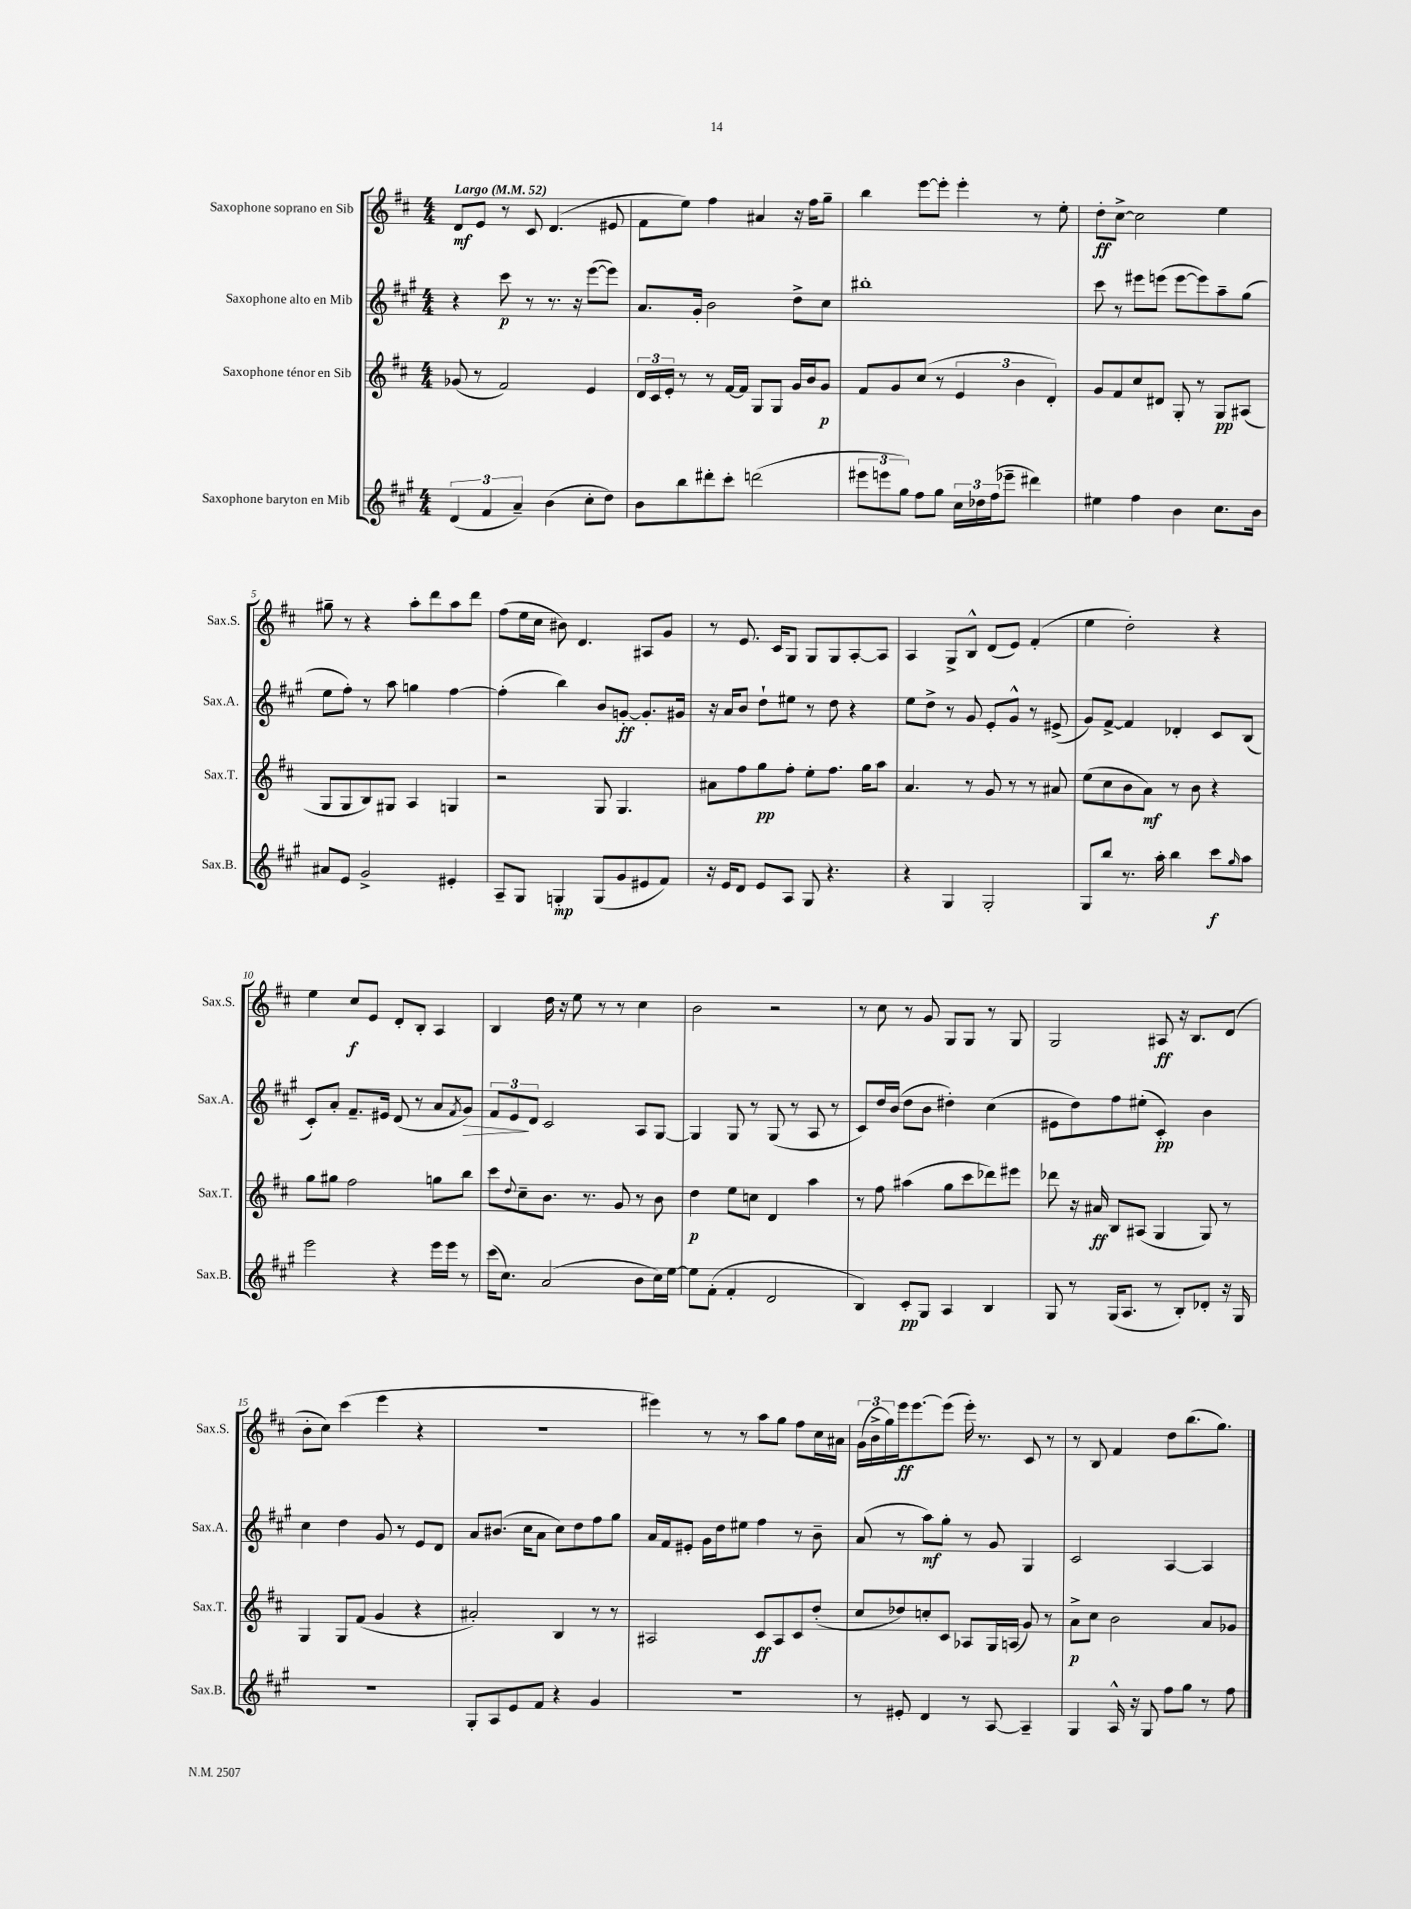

**kern	**dynam	**kern	**dynam	**kern	**dynam	**kern	**dynam
*part4	*part4	*part3	*part3	*part2	*part2	*part1	*part1
*staff4	*staff4	*staff3	*staff3	*staff2	*staff2	*staff1	*staff1
*I"Saxophone baryton en Mib	*	*I"Saxophone ténor en Sib	*	*I"Saxophone alto en Mib	*	*I"Saxophone soprano en Sib	*
*I'Sax.B.	*	*I'Sax.T.	*	*I'Sax.A.	*	*I'Sax.S.	*
*clefG2	*	*clefG2	*	*clefG2	*	*clefG2	*
*k[f#c#g#]	*	*k[f#c#]	*	*k[f#c#g#]	*	*k[f#c#]	*
*M4/4	*	*M4/4	*	*M4/4	*	*M4/4	*
*MM52	*	*MM52	*	*MM52	*	*MM52	*
=1	=1	=1	=1	=1	=1	=1	=1
!	!	!	!	!	!	!LO:TX:a:B:t=Largo	!
(6d/	.	(8g-X/	.	4r	.	8d/L	mf
.	.	8r	.	.	.	8e/J	.
6f#/	.	.	.	.	.	.	.
.	.	2f#/)	.	8ccc#\	p	8r	.
6a~/)	.	.	.	.	.	.	.
.	.	.	.	8r	.	8c#/	.
(4b\	.	.	.	8.r	.	(4.d/	.
.	.	.	.	16r	.	.	.
8cc#'\L	.	4e/	.	([8eee\L	.	.	.
8dd\J)	.	.	.	8eee\J])	.	8e#X/	.
=2	=2	=2	=2	=2	=2	=2	=2
8b\L	.	24d/LL	.	8.a/L	.	8f#\L	.
.	.	24c#/	.	.	.	.	.
.	.	24e'/JJ	.	.	.	.	.
8bb\	.	8r	.	.	.	8ee\J)	.
.	.	.	.	16g#'/Jk	.	.	.
8ddd#X'\	.	8r	.	2b\	.	4ff#\	.
8ccc#'\J	.	[16f#/LL	.	.	.	.	.
.	.	16f#/JJ]	.	.	.	.	.
(2dddn\	.	8G/L	.	.	.	4a#X/	.
.	.	8G/J	.	.	.	.	.
.	.	16g/LL	.	8dd^\L	.	16r	.
.	.	16b/J	.	.	.	16ff#\KL	.
.	.	8g/J	p	8cc#\J	.	8gg~\J	.
=3	=3	=3	=3	=3	=3	=3	=3
12eee#X\L	.	8f#/L	.	1bb#X'	.	4bb\	.
12eeen\	.	.	.	.	.	.	.
.	.	8g/	.	.	.	.	.
12gg#\J)	.	.	.	.	.	.	.
8ff#\L	.	(8cc#/J	.	.	.	[8eee\L	.
8gg#\J	.	8r	.	.	.	8eee'\J]	.
24cc#\LL	.	6e/	.	.	.	4eee'\	.
24dd-X\	.	.	.	.	.	.	.
(24ff#\J	.	.	.	.	.	.	.
8eee-X~\J	.	.	.	.	.	.	.
.	.	6b\	.	.	.	.	.
4ddd#X\)	.	.	.	.	.	8r	.
.	.	6d'/)	.	.	.	.	.
.	.	.	.	.	.	8ee'\	.
=4	=4	=4	=4	=4	=4	=4	=4
4ee#X\	.	8g/L	.	8ccc#\	.	8dd'\L	ff
.	.	8f#/	.	8r	.	[8cc#^\J	.
4ff#\	.	8cc#/	.	8eee#X\L	.	2cc#\]	.
.	.	8d#X/J	.	(8eeen\J	.	.	.
4b\	.	8G'/	.	[8eee\L	.	.	.
.	.	8r	.	8eee\])	.	.	.
8.cc#\L	.	8G/L	pp	8aa~\	.	4ee\	.
.	.	(8A#X/J	.	(8gg#\J	.	.	.
16b\Jk	.	.	.	.	.	.	.
!!LO:LB:g=z
=5	=5	=5	=5	=5	=5	=5	=5
8a#X/L	.	8G/L	.	8ee\L	.	8gg#X~\	.
8e/J	.	8G/	.	8ff#'\J)	.	8r	.
2g#^/	.	8B/)	.	8r	.	4r	.
.	.	8G#X/J	.	8aa\	.	.	.
.	.	4A/	.	4ggn\	.	8aa'\L	.
.	.	.	.	.	.	8ddd\	.
4e#X'/	.	4Gn/	.	[4ff#\	.	8aa\	.
.	.	.	.	.	.	8ddd\J	.
=6	=6	=6	=6	=6	=6	=6	=6
8A~/L	.	2r	.	(4ff#'\]	.	(8ff#\L	.
8G#/J	.	.	.	.	.	16ee\L	.
.	.	.	.	.	.	16cc#\JJ	.
4Gn'/	mp	.	.	4bb\)	.	8b#X\)	.
.	.	.	.	.	.	4.d/	.
(8G/L	.	8G/	.	8b/L	.	.	.
8g#/	.	4.G/	.	[8gn'/J	ff	.	.
8e#X/	.	.	.	8.g'/L]	.	8A#X/L	.
8f#/J)	.	.	.	.	.	8g/J	.
.	.	.	.	16g#X/Jk	.	.	.
=7	=7	=7	=7	=7	=7	=7	=7
16r	.	8a#X\L	.	16r	.	8r	.
16e/KL	.	.	.	16a/KL	.	.	.
8d/J	.	8ff#\	.	8b/J	.	8.e/	.
8e/L	.	8gg\	pp	8dd`\L	.	.	.
.	.	.	.	.	.	16c#/KL	.
8A/J	.	8ff#'\J	.	8ee#X\J	.	8G/J	.
8G#/	.	8ee'\L	.	8r	.	8G/L	.
4.r	.	8.ff#\J	.	8dd\	.	8G/	.
.	.	.	.	4r	.	[8A'/	.
.	.	16gg\KL	.	.	.	.	.
.	.	8aa\J	.	.	.	8A/J]	.
=8	=8	=8	=8	=8	=8	=8	=8
4r	.	4.a/	.	8ee\L	.	4A/	.
.	.	.	.	8dd^\J	.	.	.
4G#/	.	.	.	8r	.	8G^/L	.
.	.	8r	.	8g#/	.	8B^^/J	.
2G#'/	.	8g/	.	8e'/L	.	(8d/L	.
.	.	8r	.	8g#^^/J	.	8e/J)	.
.	.	8r	.	8r	.	(4f#'/	.
.	.	8a#X/	.	(8e#X^/	.	.	.
=9	=9	=9	=9	=9	=9	=9	=9
8G#/L	.	(8ee\L	.	8g#/L)	.	4ee\	.
8bb/J	.	8cc#\	.	[8f#^/J	.	.	.
8.r	.	8b\	.	4f#/]	.	2dd'\)	.
.	.	8a\J)	mf	.	.	.	.
16aa'\	.	.	.	.	.	.	.
4bb\	.	8r	.	4d-X'/	.	.	.
.	.	8b\	.	.	.	.	.
8ccc#\L	f	4r	.	8c#/L	.	4r	.
16qqgg#/	.	.	.	.	.	.	.
8aa\J	.	.	.	(8B/J	.	.	.
!!LO:LB:g=z
=10	=10	=10	=10	=10	=10	=10	=10
2eee\	.	8gg\L	.	8c#'/L)	.	4ee\	.
.	.	8gg#X\J	.	8a'/J	.	.	.
.	.	2ff#\	.	8.f#~/L	.	8cc#/L	f
.	.	.	.	.	.	8e/J	.
.	.	.	.	16e#X/Jk	.	.	.
4r	.	.	.	(8d/	.	8d'/L	.
.	.	.	.	8r	.	8B'/J	.
16eee\LL	.	8ggn\L	.	8a/L	.	4A/	.
16eee\JJ	.	.	.	.	.	.	.
.	.	.	.	8qf#/	.	.	.
!	!	!	!	!	!LO:HP:b	!	!
8r	.	8bb\J	.	8g#/J)	>	.	.
=11	=11	=11	=11	=11	=11	=11	=11
(16ccc#\KL	.	8ccc#\L	.	12f#/L	.	4B/	.
8.cc#\J)	.	.	.	.	.	.	.
.	.	.	.	12e/	.	.	.
.	.	8qqdd/	.	.	.	.	.
.	.	8cc#~\	.	.	.	.	.
.	.	.	.	12d/J	]	.	.
(2a/	.	8.b\J	.	2c#/	.	16dd\	.
.	.	.	.	.	.	16r	.
.	.	.	.	.	.	8ee\	.
.	.	8.r	.	.	.	.	.
.	.	.	.	.	.	8r	.
.	.	8g/	.	.	.	8r	.
8b\L	.	8r	.	8A/L	.	4cc#\	.
16cc#\L)	.	8b\	.	[8G#/J	.	.	.
[16ee\JJ	.	.	.	.	.	.	.
=12	=12	=12	=12	=12	=12	=12	=12
8ee\L]	.	4dd\	p	4G#/]	.	2b\	.
(8f#'\J	.	.	.	.	.	.	.
4f#'/	.	8ee\L	.	8G#/	.	.	.
.	.	8ccn\J	.	8r	.	.	.
2d/	.	4d/	.	(8G#/	.	2r	.
.	.	.	.	8r	.	.	.
.	.	4aa\	.	8A/	.	.	.
.	.	.	.	8r	.	.	.
=13	=13	=13	=13	=13	=13	=13	=13
4B/)	.	8r	.	8c#/L)	.	8r	.
.	.	8ff#\	.	16dd/L	.	8cc#\	.
.	.	.	.	(16b/JJ	.	.	.
8c#'/L	pp	(4aa#X\	.	8dd\L	.	8r	.
8G#/J	.	.	.	8b\J	.	8g/	.
4A/	.	8gg\L	.	4dd#X'\)	.	8G/L	.
.	.	8ccc#\	.	.	.	8G/J	.
4B/	.	8ddd-X\)	.	(4cc#\	.	8r	.
.	.	8eee#X\J	.	.	.	8G/	.
=14	=14	=14	=14	=14	=14	=14	=14
8G#/	.	8ddd-X\	.	8e#X\L	.	2G/	.
8r	.	16r	.	8dd\)	.	.	.
.	.	16a#X/	ff	.	.	.	.
(16G#/KL	.	8B/L	.	8ff#\	.	.	.
8.A/J	.	.	.	.	.	.	.
.	.	(8A#X/J	.	(8ee#X'\J	.	.	.
8r	.	4G/	.	4c#'/)	pp	8A#X/	ff
8B'/L)	.	.	.	.	.	16r	.
.	.	.	.	.	.	8.B/L	.
8d-X'/J	.	8G/)	.	4b\	.	.	.
16r	.	8r	.	.	.	(8d/J	.
16G#/	.	.	.	.	.	.	.
!!LO:LB:g=z
=15	=15	=15	=15	=15	=15	=15	=15
1r	.	4G/	.	4cc#\	.	8b'\L	.
.	.	.	.	.	.	8cc#\J)	.
.	.	8G/L	.	4dd\	.	(4ccc#\	.
.	.	(8f#/J	.	.	.	.	.
.	.	4g/	.	8g#/	.	4eee\	.
.	.	.	.	8r	.	.	.
.	.	4r	.	8e/L	.	4r	.
.	.	.	.	8d/J	.	.	.
=16	=16	=16	=16	=16	=16	=16	=16
8G#'/L	.	2a#X'/)	.	8a/L	.	1r	.
8A/	.	.	.	(8.b#X/J	.	.	.
8e/	.	.	.	.	.	.	.
.	.	.	.	16cc#\KL	.	.	.
8f#/J	.	.	.	8a\J	.	.	.
4r	.	4B/	.	8cc#\L)	.	.	.
.	.	.	.	8dd\	.	.	.
4g#/	.	8r	.	8ff#\	.	.	.
.	.	8r	.	8gg#\J	.	.	.
=17	=17	=17	=17	=17	=17	=17	=17
1r	.	2A#X/	.	16a/LL	.	4eee#X\)	.
.	.	.	.	16f#/J	.	.	.
.	.	.	.	8e#X'/J	.	.	.
.	.	.	.	16g#\LL	.	8r	.
.	.	.	.	16dd\J	.	.	.
.	.	.	.	8ee#X\J	.	8r	.
.	.	8c#/L	ff	4ff#\	.	8aa\L	.
.	.	8A#/	.	.	.	8gg\J	.
.	.	8c#/	.	8r	.	8ff#\L	.
.	.	(8dd'/J	.	8b~\	.	16cc#\L	.
.	.	.	.	.	.	16a#X\JJ	.
=18	=18	=18	=18	=18	=18	=18	=18
8r	.	8cc#/L	.	(8a/	.	(24g\LL	.
.	.	.	.	.	.	24b^\	.
.	.	.	.	.	.	24gg\)	.
8e#X'/	.	8dd-X/)	.	8r	.	16eee\J	ff
.	.	.	.	.	.	[8.eee\	.
4d/	.	8ccn'/	.	8aa\L)	mf	.	.
.	.	8c#/J	.	8gg#'\J	.	(8eee\J]	.
8r	.	8A-X/L	.	8r	.	16eee'\)	.
.	.	.	.	.	.	8.r	.
[8A/	.	16G/L	.	8g#/	.	.	.
.	.	(16An/JJ	.	.	.	.	.
4A~/]	.	8g/)	.	4G#/	.	8c#/	.
.	.	8r	.	.	.	8r	.
=19	=19	=19	=19	=19	=19	=19	=19
4G#/	.	8a^\L	p	2c#/	.	8r	.
.	.	8cc#\J	.	.	.	8B/	.
16A^^/	.	2b\	.	.	.	4f#/	.
16r	.	.	.	.	.	.	.
8G#/	.	.	.	.	.	.	.
8ff#\L	.	.	.	[4A/	.	8dd\L	.
8gg#\J	.	.	.	.	.	(8.bb\	.
8r	.	8a/L	.	4A/]	.	.	.
.	.	.	.	.	.	8.gg\J)	.
8ff#\	.	8g-X/J	.	.	.	.	.
==	==	==	==	==	==	==	==
*-	*-	*-	*-	*-	*-	*-	*-
